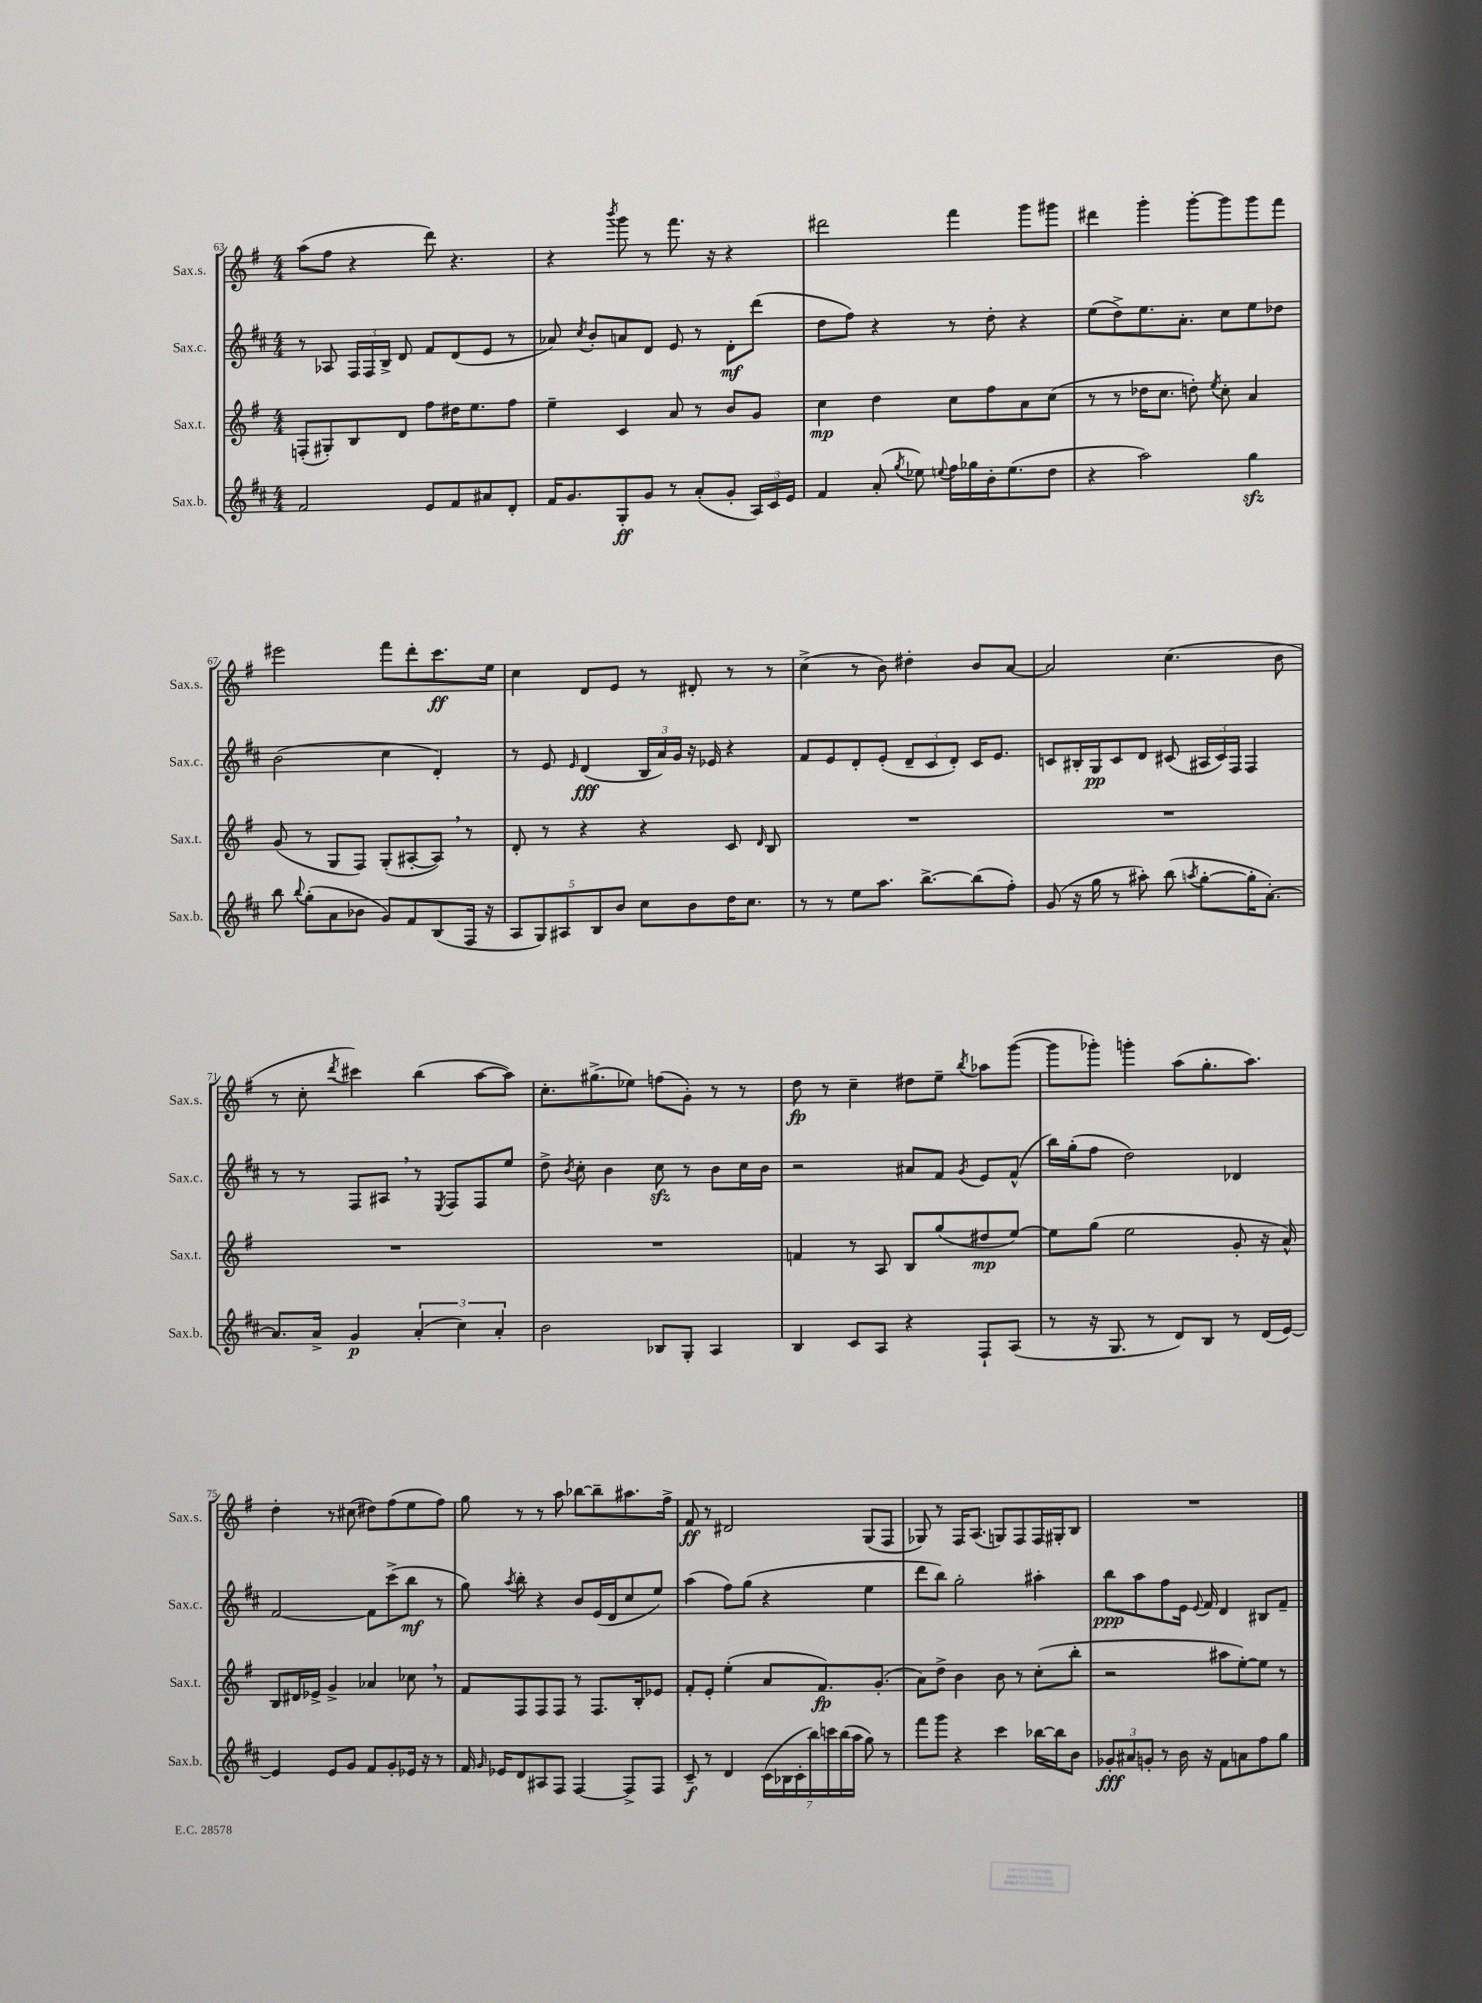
<<
\new StaffGroup <<
\new Staff = "s0" \with { instrumentName = "Sax.s." shortInstrumentName = "Sax.s." } {
    \clef treble \key g \major \numericTimeSignature \time 4/4
    \autoBeamOff a''8[( fis''8] r4 d'''8) r4. |
    r4 \acciaccatura { b'''8 } g'''8 r8 fis'''8. r16 r4 |
    dis'''2 fis'''4 g'''8[ gis'''8] |
    dis'''4 g'''4-. g'''8[~-. g'''8 g'''8 fis'''8] |
    eis'''2 fis'''8[ d'''8-. c'''8.\ff e''16] |
    c''4 d'8[ e'8] r8 dis'8-. r8 r8 |
    c''4->( r8 b'8) dis''4-. b'8[ a'8]~ |
    a'2 c''4.( b'8 |
    r8 c''8-. \acciaccatura { d'''8 } cis'''4) b''4( a''8[~ a''8]) |
    c''8.[-. gis''8.->( ees''8]) f''8[( g'8]-.) r8 r8 |
    d''8\fp r8 c''4-- dis''8[ e''8]-- \acciaccatura { b''8 } aes''8[ g'''8]~( |
    g'''8[ ges'''8]-.) g'''4-. a''8[( g''8.-. a''8.]) |
    d''4-. r8 cis''8( dis''8[) fis''8( e''8 fis''8]) |
    g''8 r8 r8 a''8 bes''8[~ bes''8-- ais''8. fis''16]-> |
    fis'8\ff r8 dis'2 g8[( fis8] |
    ges8) r8 fis16[ a8.]( g8[) fis8 fis16 gis16-. b8] |
    R1 \bar "|." |
}
\new Staff = "s1" \with { instrumentName = "Sax.c." shortInstrumentName = "Sax.c." } {
    \clef treble \key d \major \numericTimeSignature \time 4/4
    \autoBeamOff r8 aes8 \tuplet 3/2 { fis16[ fis16 b16]-> } d'8 fis'8[ d'8( e'8] r8 |
    aes'8) \acciaccatura { cis''8 } b'8[-. a'8 d'8] e'8 r8 d'8[-.\mf d'''8]( |
    d''8[ fis''8]) r4 r8 d''8-. r4 |
    e''8[( d''8->) e''8. a'8.]-. cis''8[ e''8 des''8] |
    b'2( cis''4 d'4-.) |
    r8 e'8 \grace { e'16 } d'4\fff( \tuplet 3/2 { b16[ a'16) g'16] } r16 ees'16 r4 |
    fis'8[ e'8 d'8-. e'8]-.( \tuplet 3/2 { d'8[-- cis'8 d'8]-.) } cis'16[ e'8.] |
    c'8[ bis16-. g16\pp c'8 d'8] cis'8( \tuplet 3/2 { ais16[ cis'16) fis16] } fis4 |
    r8 r8 fis8[ ais8] \breathe r8 \acciaccatura { e8 } fis8[ fis8 e''8] |
    d''8-> \acciaccatura { b'8 } cis''8-. b'4 cis''8\sfz r8 b'8[ cis''16 b'16] |
    r2 ais'8[ fis'8] \acciaccatura { g'8 } e'8[ fis'8]-^( |
    b''16[) g''16-.( fis''8] d''2) des'4 |
    fis'2~ fis'8[ cis'''8->( b''8]\mf r8 |
    g''8) \acciaccatura { a''8 } b''8-. r4 b'8[ e'16( d'16 cis''8 e''8]) |
    a''4( fis''8[) g''8]( r4 e''4 |
    d'''8[ b''8]) g''2-. ais''4-. |
    b''8[\ppp a''8 fis''8 e'16] \appoggiatura { e'8 } fis'16 d'4 bis8[ fis'8]-- \bar "|." |
}
\new Staff = "s2" \with { instrumentName = "Sax.t." shortInstrumentName = "Sax.t." } {
    \clef treble \key g \major \numericTimeSignature \time 4/4
    \autoBeamOff f8[-.( gis8-.) b8 d'8] fis''8[ dis''16 e''8. fis''8] |
    e''4-- c'4 a'8 r8 b'8[ g'8] |
    c''4\mp d''4 c''8[ fis''8 a'8 c''8]( |
    r8 r8 des''16[ c''8.] d''8-.) \acciaccatura { e''8 } c''8-. a'4 |
    g'8( r8 g8[ fis8]) g8[-.( ais8~-. ais8]) \breathe r8 |
    d'8-. r8 r4 r4 c'8 \grace { d'16 } b8 |
    R1 |
    R1 |
    R1 |
    R1 |
    f'4 r8 a8 b8[ g''8( dis''8\mp e''8]~) |
    e''8[ g''8]( e''2 g'8-. r16 a'16-^) |
    b8[ dis'16 ees'16]-> g'4-> aes'4 ces''8 \breathe r8 |
    fis'8[ fis8 fis8 fis8] r8 fis8.[ b16-. ees'8] |
    fis'8[-. e'8]-. e''4-.( a'8[ fis'8.\fp) g'8.]-.( |
    a'8[) d''8]-> b'4 b'8 r8 c''8[-.( b''8]-. |
    r2 ais''8[ e''8~-.) e''8] r8 \bar "|." |
}
\new Staff = "s3" \with { instrumentName = "Sax.b." shortInstrumentName = "Sax.b." } {
    \clef treble \key d \major \numericTimeSignature \time 4/4
    \autoBeamOff fis'2 e'8[ fis'8 ais'8 d'8]-. |
    fis'16[ g'8. g8-.\ff g'8] r8 a'8[-.( g'8]-. \tuplet 3/2 { a16[) cis'16 e'16] } |
    fis'4 a'8-.( \acciaccatura { g''8 } ees''8) \appoggiatura { e''8 } fis''16[ ges''16 b'16-. e''8.( d''8] |
    r4 a''2) g''4\sfz |
    b''8 \appoggiatura { b''8 } g''8[-.( a'8 bes'8] g'8[) fis'8 b8( fis16] r16 |
    \tuplet 5/4 { a8[ g8) ais8 b8 b'8] } cis''8[ b'8 d''16 cis''8.] |
    r8 r8 e''8[ a''8.] b''8.[~-> b''8( fis''8]-.) |
    g'8( r16 g''16 r8 ais''8-.) b''8( \acciaccatura { a''8 } g''8[~-. g''16-. a'8.]~-.) |
    a'8.[ a'16]-> g'4\p \tuplet 3/2 { a'4-.( cis''4) a'4-. } |
    b'2 bes8[ g8]-. a4 |
    b4 cis'8[ a8] r4 fis8[-! a8]( |
    r8 r16 g8. r8 d'8[) b8] r8 d'16[( e'16]~) |
    e'4 e'8[ g'8] fis'8[ g'8-. ees'16] r16 r8 |
    fis'16 \grace { g'16 } ees'16[ d'8 ais8 fis8] fis4~ fis8[-> fis8] |
    cis'8--\f r8 d'4 \tuplet 7/4 { cis'16[( bes16 cis'16-. b''16) c'''16 b''16( a''16] } g''8) r8 |
    fis'''8[ g'''8] r4 cis'''4 bes''16[~ bes''16 b'8] |
    \tuplet 3/2 { ges'8[-.\fff ais'8 g'8]-. } r8 b'16 r16 fis'8[ a'8 fis''8 g''8] \bar "|." |
}
>>
>>
\layout { \context { \Score currentBarNumber = #63 } }
